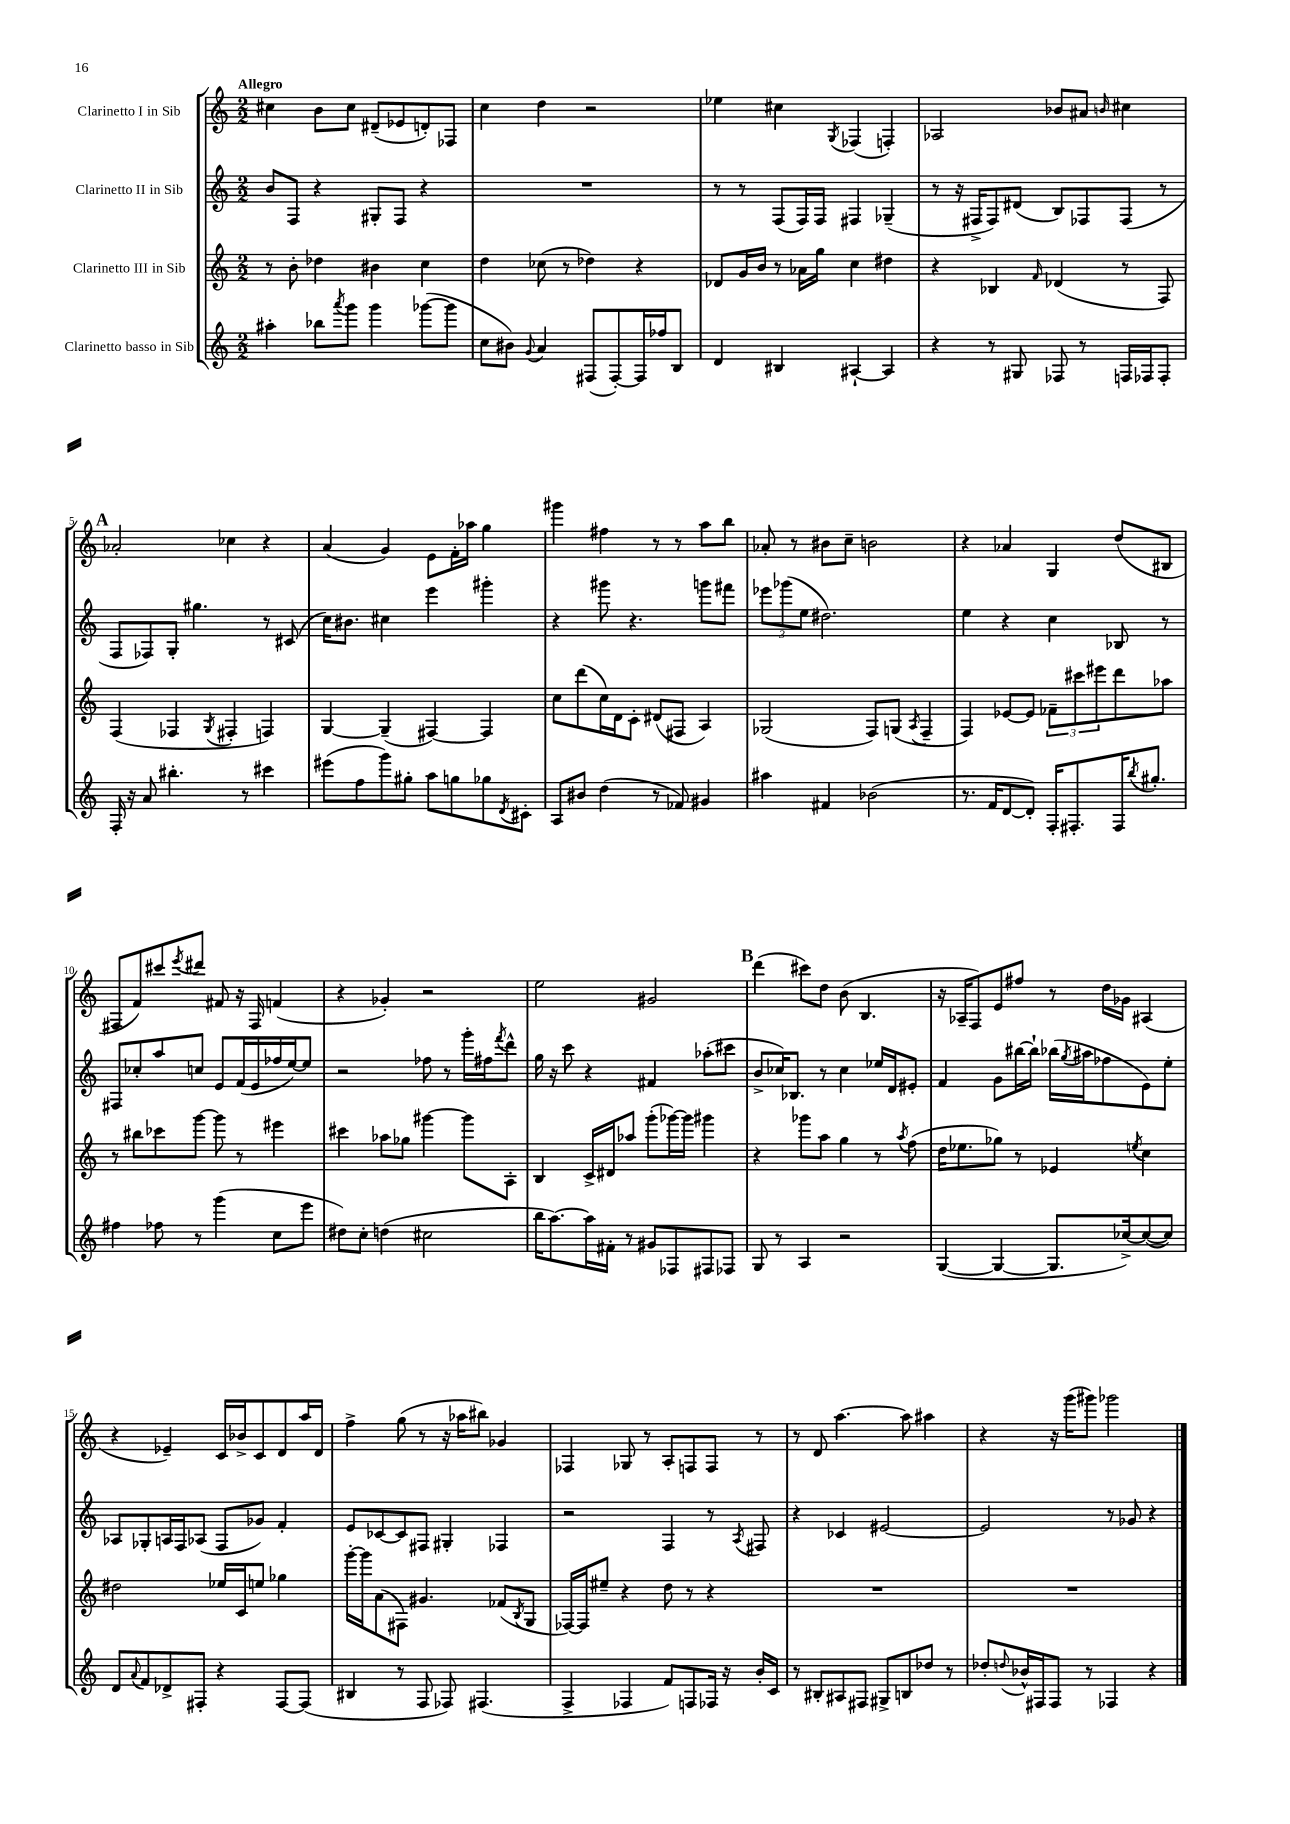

**kern	**kern	**kern	**kern
*part4	*part3	*part2	*part1
*staff4	*staff3	*staff2	*staff1
*I"Clarinetto basso in Sib	*I"Clarinetto III in Sib	*I"Clarinetto II in Sib	*I"Clarinetto I in Sib
*clefG2	*clefG2	*clefG2	*clefG2
*k[]	*k[]	*k[]	*k[]
*M2/2	*M2/2	*M2/2	*M2/2
=1	=1	=1	=1
!	!	!	!LO:TX:a:B:t=Allegro
4aa#X'\	8r	8b/L	4cc#X\
.	8b'\	8F/J	.
8bb-X\L	4dd-X\	4r	8b\L
8qaaa/	.	.	.
8ggg\J	.	.	8cc#\J
4ggg\	4b#X\	8G#X'/L	(8d#X~/L
.	.	8F/J	8e-X/
([8ggg-X\L	4cc\	4r	8dn'/)
8ggg-\J]	.	.	8F-X/J
=2	=2	=2	=2
8cc\L	4dd\	1r	4cc\
8b#X\J)	.	.	.
8qqg/	.	.	.
4a/	(8cc-X\	.	4dd\
.	8r	.	.
(8F#X/L	4dd-X\)	.	2r
[8F#'/)	.	.	.
16F#/L]	4r	.	.
16ff-X/J	.	.	.
8B/J	.	.	.
=3	=3	=3	=3
4d/	8d-X/L	8r	4ee-X\
.	16g/L	8r	.
.	16b/JJ	.	.
4B#X/	8r	(8F/L	4cc#X\
.	16a-X\LL	16F/L)	.
.	16gg\JJ	16F/JJ	.
.	.	.	8qG/
[4A#X`/	4cc\	4F#X/	(4F-X/
4A#/]	4dd#X\	(4G-X~/	4Fn'/)
=4	=4	=4	=4
4r	4r	8r	2A-X/
.	.	16r	.
.	.	16F#X^/KL	.
8r	4B-X/	8F#/)	.
8G#X/	.	(8d#X/J	.
.	16qqf/	.	.
8F-X/	(4d-X/	8B/L)	8b-X/L
8r	.	8F-X/	8a#X/J
.	.	.	16qqbn/
16Fn/LL	8r	(8F-/J	4cc#X\
16F-X/J	.	.	.
8F-'/J	8F/)	8r	.
!!LO:LB:g=z
!!LO:REH:place=s1:t=A
=5	=5	=5	=5
16F'/	(4F/	8F/L	2a-X'/
16r	.	.	.
8a/	.	8F-X/)	.
4.bb#X'\	4F-X/	8G'/J	.
.	.	4.gg#X\	.
.	8qG/	.	.
.	4F#X'/	.	4cc-X\
8r	.	.	.
4ccc#X\	4Fn/)	8r	4r
.	.	(8c#X/	.
=6	=6	=6	=6
(8eee#X\L	[4G/	16cc\KL)	(4a/
.	.	8.b#X\J	.
8ff\	.	.	.
8ggg\)	(4G~/]	4cc#X\	4g/)
8gg#X'\J	.	.	.
8aa\L	[4F#X/)	4eee\	8e\L
8ggn\	.	.	16f'\L
.	.	.	16aa-X\JJ
8gg-X\	4F#/]	4ggg#X'\	4gg\
8qd/	.	.	.
8c#X'\J	.	.	.
=7	=7	=7	=7
8A/L	8cc\L	4r	4ggg#X\
8b#X/J	(8ddd\	.	.
(4dd\	16cc\L)	8ggg#X\	4ff#X\
.	16d\J	.	.
.	8c'\J	4.r	.
8r	(8d#X/L	.	8r
8f-X/)	8F#X/J	.	8r
4g#X/	4A/)	8gggn\L	8aa\L
.	.	8fff#X\J	8bb\J
=8	=8	=8	=8
4aa#X\	(2G-X/	12eee-X\L	8a-X'/
.	.	(12ggg-X\	.
.	.	.	8r
.	.	12ee\J	.
4f#X/	.	2.dd#X\)	8b#X\L
.	.	.	8cc~\J
(2b-X\	8F/L)	.	2bn\
.	(8Gn/J	.	.
.	8qA/	.	.
.	4F~/	.	.
=9	=9	=9	=9
8.r	4F/)	4ee\	4r
16f/KL	.	.	.
[8d/	[8e-X/L	4r	4a-X/
8d'/J])	8e-/J]	.	.
16F'/KL	12f-X~\L	4cc\	4G/
8.F#X'/	.	.	.
.	12ccc#X\	.	.
.	12eee#X\	.	.
16F#/K	8ddd\	8B-X/	(8dd/L
8qbb/	.	.	.
8.gg#X'/J	.	.	.
.	8aa-X\J	8r	8B#X/J
!!LO:LB:g=z
=10	=10	=10	=10
4ff#X\	8r	8F#X/L	8F#X/L
.	8bb#X\L	8cc-X'/	8f/)
8ff-X\	8ccc-X\	8aa/	8ccc#X/
.	.	.	8qeee/
8r	[8ggg\J	8ccn/J	8ddd#X/J
(4ggg\	8ggg\]	8e/L	8f#X/
.	8r	(16f/L	16r
.	.	16e/	16F#/
8cc\L	4eee#X\	16ff-X/	(4fn/
.	.	[16ee/J)	.
8eee\J	.	8ee/J]	.
=11	=11	=11	=11
8dd#X\L)	4ccc#X\	2r	4r
8cc'\J	.	.	.
(4ddn\	8aa-X\L	.	4g-X'/)
.	8gg-X\J	.	.
2cc#X\	[4ggg#X\	8ff-X\	2r
.	.	8r	.
.	8ggg#\L]	16ggg'\LL	.
.	.	16ff#X\J	.
.	.	8qfff/	.
.	8A'\J	8ddd^^\J	.
=12	=12	=12	=12
16bb\KL	4B/	16gg\	2ee\
[8.aa\)	.	16r	.
.	.	8ccc\	.
16aa\L]	16c^/LL	4r	.
16f#X'\JJ	16d#X/J	.	.
8r	8aa-X/J	.	.
8g#X/L	(8ggg'\L	4f#X/	2g#X/
8F-X/	[16ggg-X\L)	.	.
.	16ggg-\JJ]	.	.
8F#X/	4ggg#X\	(8aa-X'\L	.
8F-X/J	.	8ccc#X\J	.
!!LO:REH:place=s1:t=B
=13	=13	=13	=13
8G/	4r	8b^/L	(4ddd\
8r	.	16cc-X/K)	.
.	.	8.B-X/J	.
4A/	8ggg-X\L	.	8ccc#X\L)
.	8aa\J	8r	8dd\J
2r	4gg\	4cc-\	(8b\
.	.	.	4.B/
.	8r	16ee-X/LL	.
.	.	16d/J	.
.	8qaa/	.	.
.	(8ff\	8e#X'/J	.
=14	=14	=14	=14
([4G/	16dd\KL	4f/	16r
.	8.ee-X\	.	16A-X~/KL
.	.	.	8F/)
4G/_	8gg-X\J)	8g\L	8e/
.	8r	[16bb#X\L	8ff#X/J
.	.	16bb#`\JJ]	.
8.G/L]	4e-X/	(16bb-X\LL	8r
.	.	8qgg/	.
.	.	16aa#X\J	.
.	.	8ff-X\	16dd\LL
[16cc-X^/k)	.	.	16g-X\JJ
.	8qeen/	.	.
(8cc-/_	4cc\	8e\)	(4A#X/
8cc-/J])	.	8ee'\J	.
!!LO:LB:g=z
=15	=15	=15	=15
8d/L	2dd#X\	8A-X/L	4r
8qqa/	.	.	.
8f/	.	8G-X'/	.
8d-X^/	.	16An/L	4e-X~/)
.	.	16F/J	.
8F#X'/J	.	(8A-X/J	.
4r	16ee-X/LL	8F/L	16c/LL
.	16c/J	.	16b-X^/J
.	8een/J	8g-X/J)	8c/
[8F#/L	4gg-X\	4f'/	8d/
(8F#/J]	.	.	16aa/L
.	.	.	16d/JJ
=16	=16	=16	=16
4B#X/	[16ggg'\LL	8e/L	4ff^\
.	16ggg\J]	.	.
.	(8a\	[8c-X/	.
8r	8F#X\J)	8c-/]	(8gg\
8F/	4.g#X/	8F#X/J	8r
8F-X/)	.	4G#X'/	16r
.	.	.	16aa-X\KL
(4.F#X/	.	.	8bb#X\J)
.	(8f-X/L	4F-X/	4g-X/
.	8qB/	.	.
.	8G/J	.	.
=17	=17	=17	=17
4F^/	[16F-X/LL)	2r	4F-X/
.	16F-/J]	.	.
.	8ee#X~/J	.	.
4F-X/	4r	.	8G-X/
.	.	.	8r
8f/L)	8dd\	4F/	8A'/L
8Fn/	8r	.	8Fn/
16F-X/Jk	4r	8r	8F/J
16r	.	.	.
.	.	8qA/	.
16b'/LL	.	8F#X/	8r
16c/JJ	.	.	.
=18	=18	=18	=18
8r	1r	4r	8r
8B#X'/L	.	.	8d/
8A#X/	.	4c-X/	[4.aa\
8F#X/J	.	.	.
8G#X^/L	.	[2e#X/	.
8Bn/	.	.	8aa\]
8dd-X/J	.	.	4aa#X\
8r	.	.	.
=19	=19	=19	=19
8dd-X'/L	1r	2e#/]	4r
8qqddn/	.	.	.
16b-X^^/L	.	.	.
16F#X/J	.	.	.
8F#/J	.	.	16r
.	.	.	(16ggg\KL
8r	.	.	8ggg#X\J)
4F-X/	.	8r	2ggg-X\
.	.	8g-X/	.
4r	.	4r	.
==	==	==	==
*-	*-	*-	*-
